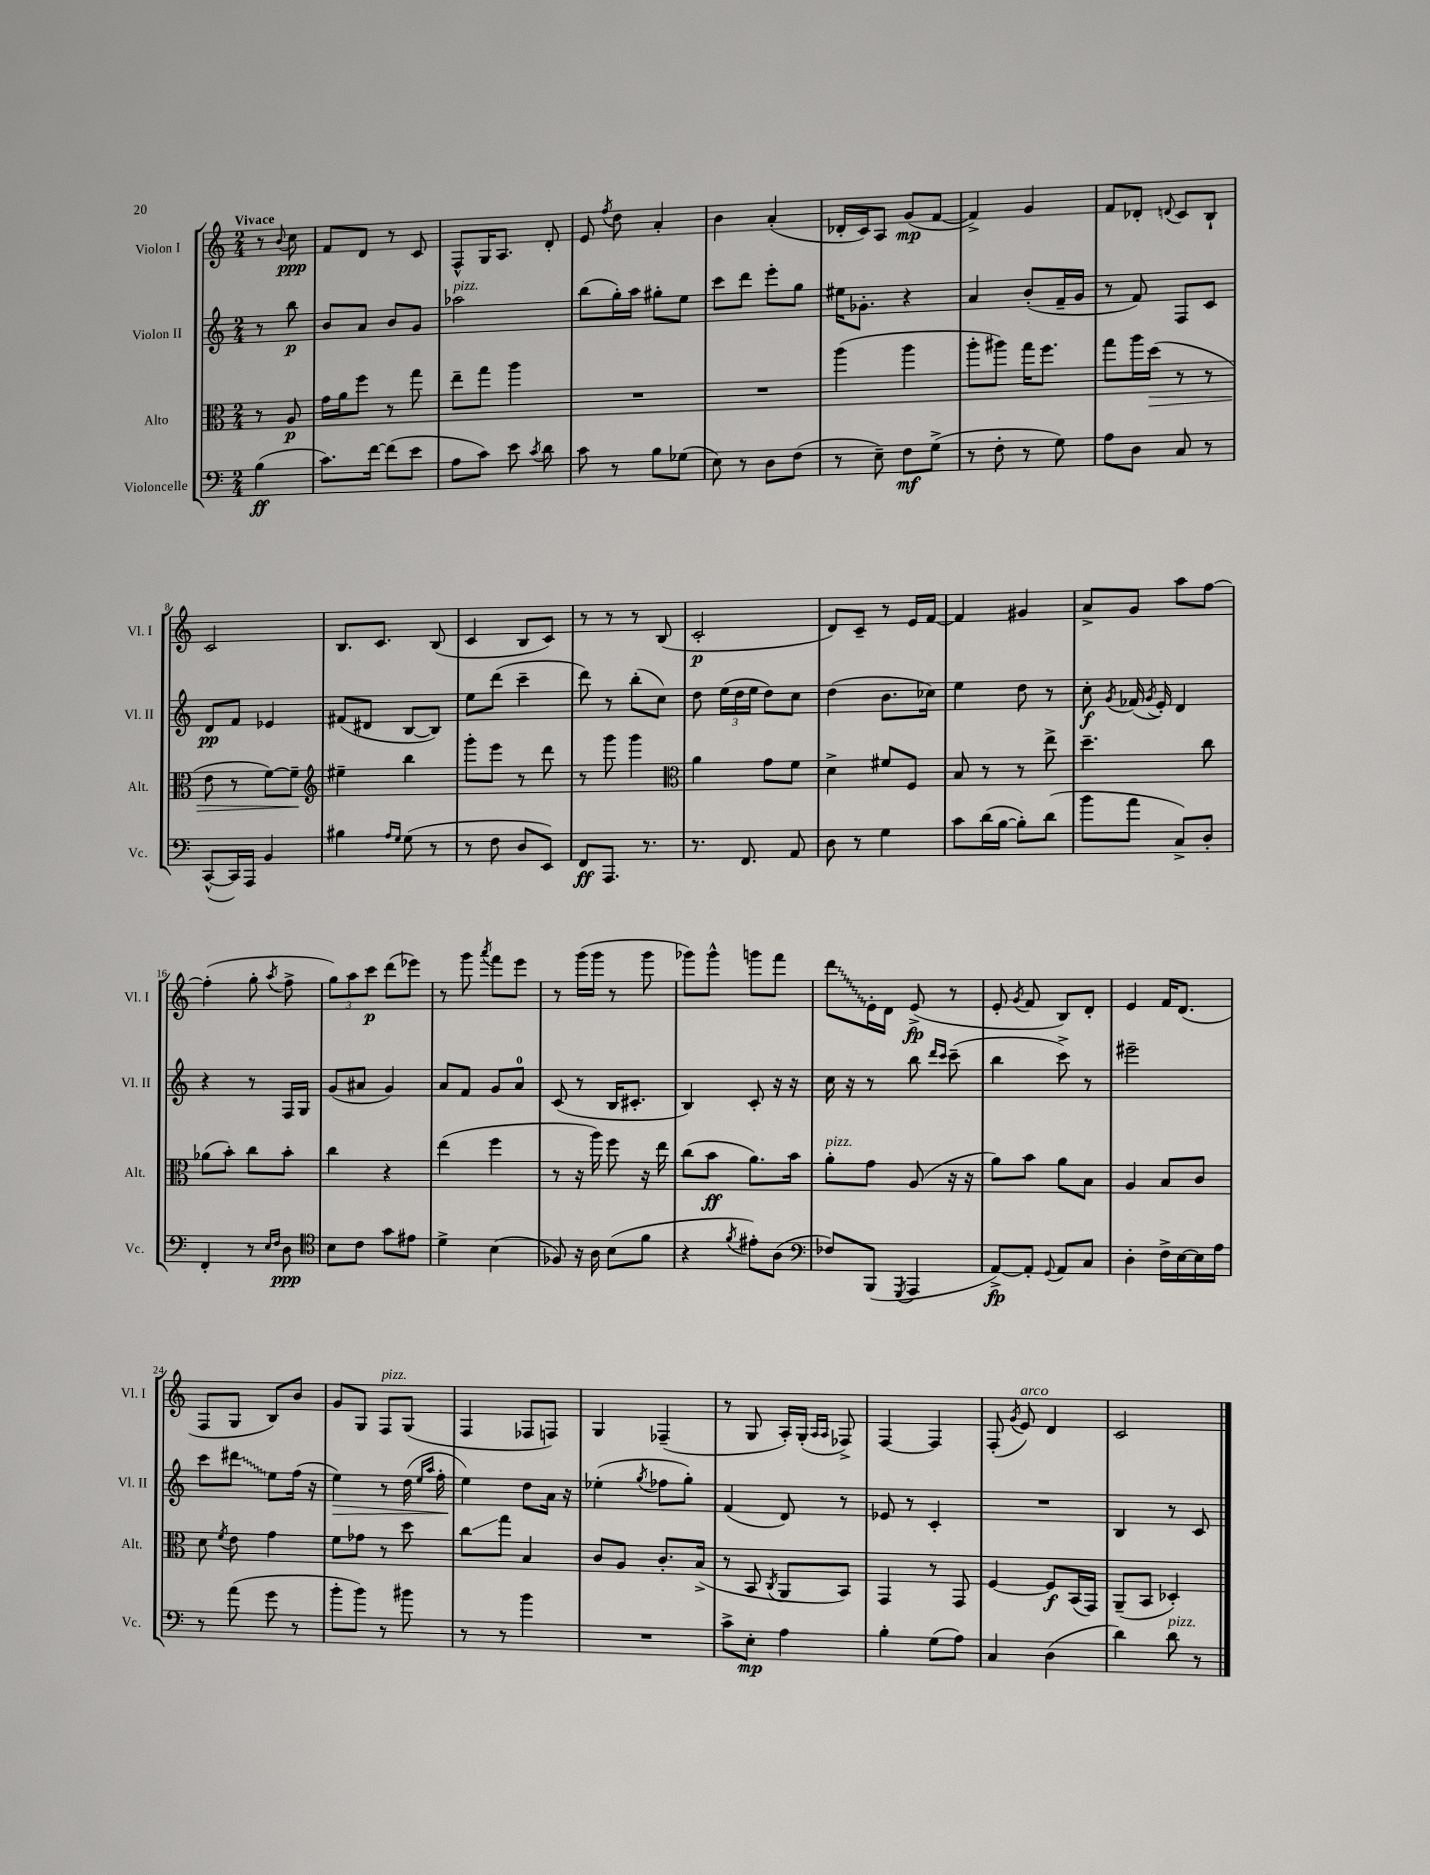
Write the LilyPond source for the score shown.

<<
\new StaffGroup <<
\new Staff = "s0" \with { instrumentName = "Violon I" shortInstrumentName = "Vl. I" } {
    \clef treble \key c \major \numericTimeSignature \time 2/4 \partial 4 \tempo "Vivace"
    \autoBeamOff r8 \appoggiatura { b'8 } c''8\ppp |
    f'8[ d'8] r8 c'8 |
    f8[-^ g16 a8.] d'8-. |
    e'8 \acciaccatura { f''8 } d''8 a'4-. |
    b'4 a'4-.( |
    des'16[-. c'16) a8] g'8[\mp( f'8]~ |
    f'4->) g'4 |
    f'8[ des'8]-. \appoggiatura { d'8 } c'8[ b8]-! |
    c'2 |
    b8.[ c'8.] b8( |
    c'4 b8[ c'8]) |
    r8 r8 r8 b8( |
    c'2-.\p |
    d'8[) c'8]-- r8 e'16[ f'16]~ |
    f'4 gis'4 |
    a'8[-> g'8] a''8[ f''8]~ |
    f''4-.( g''8-. \acciaccatura { a''8 } f''8-> |
    \tuplet 3/2 { g''8[) a''8 c'''8]\p } d'''8[( ees'''8]) |
    r8 g'''8 \acciaccatura { a'''8 } f'''8[ e'''8] |
    r8 g'''16[( g'''16] r8 g'''8 |
    ges'''8[) ges'''8]-^ g'''8[ f'''8] |
    \once \override Glissando.style = #'zigzag d'''8[\glissando e'16-. d'16] e'8->\fp( r8 |
    e'8-. \acciaccatura { g'8 } f'8 b8[) d'8]-. |
    e'4 f'16[ d'8.]( |
    f8[ g8] b8[) b'8] |
    g'8[ g8] f8[^\markup { \italic "pizz." } g8]( |
    f4 fes8[ f8]) |
    g4 fes4--( |
    r8 g8 a16[-.) g16]-.( \grace { a16[ a16] } fes8->) |
    f4~ f4 |
    f8-.( \acciaccatura { g'8 } e'8^\markup { \italic "arco" }) d'4 |
    c'2 \bar "|." |
}
\new Staff = "s1" \with { instrumentName = "Violon II" shortInstrumentName = "Vl. II" } {
    \clef treble \key c \major \numericTimeSignature \time 2/4 \partial 4
    \autoBeamOff r8 b''8\p |
    b'8[ a'8] b'8[ g'8] |
    aes''2^\markup { \italic "pizz." } |
    b''8[( g''16-.) a''16] gis''8[-. e''8] |
    c'''8[ d'''8] e'''8[-. g''8] |
    eis''16[ ges'8.]-. r4 |
    a'4 b'8[-.( f'16-- g'16] |
    r8 f'8) f8[ c'8] |
    d'8[\pp f'8] ees'4 |
    fis'8[( dis'8] b8[~ b8]) |
    e''8[ d'''8]( c'''4-- |
    d'''8) r8 b''8[-.( c''8]) |
    d''8 \tuplet 3/2 { e''16[( d''16 e''16] } d''8[) c''8] |
    d''4( b'8.[ ces''16]) |
    e''4 d''8 r8 |
    c''8-.\f \acciaccatura { g'8 } fes'16( \acciaccatura { g'8 } e'16-.) d'4 |
    r4 r8 f16[ g16] |
    g'8[( ais'8] g'4) |
    a'8[ f'8] g'8[ a'8]-0 |
    c'8( r8 b16[ cis'8.]-. |
    b4) c'8-. r16 r16 |
    c''16 r16 r8 b''8 \grace { d'''16[ c'''16] } c'''8--( |
    b''4 c'''8->) r8 |
    eis'''2-- |
    c'''8[ \once \override Glissando.style = #'zigzag dis'''8]\glissando e''8[ f''16]( r16 |
    e''4\>) r8 d''16( \grace { e''16[ a''16] } f''16-. |
    e''4\!) d''8[ a'16] r16 |
    ees''4-.( \acciaccatura { g''8 } fes''8[ g''8]-.) |
    f'4( d'8) r8 |
    ees'8 r8 c'4-. |
    R2 |
    b4 r8 c'8 \bar "|." |
}
\new Staff = "s2" \with { instrumentName = "Alto" shortInstrumentName = "Alt." } {
    \clef alto \key c \major \numericTimeSignature \time 2/4 \partial 4
    \autoBeamOff r8 a8\p |
    g'16[ a'16 f''8] r8 g''8 |
    e''8[-- g''8] a''4 |
    R2 |
    R2 |
    a''4( a''4 |
    a''8[-. ais''8]) g''16[ f''8.] |
    g''8[ a''16 d''16]\>( r8 r8 |
    e'8 r8 f'8[~) f'8]--\! |
    \clef treble eis''4-- b''4 |
    g'''8[-. e'''8] r8 d'''8 |
    r8 g'''8 g'''4 |
    \clef alto a'4 g'8[ f'8] |
    d'4-> fis'8[ f8] |
    b8 r8 r8 e''8-> |
    d''4.-- c''8 |
    aes'8[( b'8]-.) c''8[ b'8]-. |
    c''4 r4 |
    e''4( f''4 |
    r8 r16 a''16) f''8 r16 e''16 |
    c''8[( b'8]\ff a'8.[) b'16] |
    a'8[-.^\markup { \italic "pizz." } g'8] a8( r16 r16 |
    a'8[) b'8] a'8[ b8] |
    a4 b8[ c'8] |
    d'8 \acciaccatura { f'8 } e'8 g'4 |
    f'8[ ges'8] r8 d''8 |
    c''8[\glissando g''8] b4 |
    c'8[ a8] c'8.[-. b16]->( |
    r8 b,8 \acciaccatura { c8 } a,8[ b,8]) |
    g,4 r8 g,8 |
    f4~ f8[\f b,16( g,16]) |
    a,8[--( b,8] des4-.) \bar "|." |
}
\new Staff = "s3" \with { instrumentName = "Violoncelle" shortInstrumentName = "Vc." } {
    \clef bass \key c \major \numericTimeSignature \time 2/4 \partial 4
    \autoBeamOff b4\ff( |
    c'8.[) f'16]~ f'8[( e'8] |
    a8[ c'8]) e'8 \acciaccatura { c'8 } d'8 |
    c'8 r8 b8[ ges8]( |
    e8) r8 d8[ f8]( |
    r8 e8--) f8[\mf g8]->( |
    r8 f8-. r8 g8) |
    a8[ d8] c8 r8 |
    c,8[~-^( c,16) a,,16] b,4 |
    bis4 \grace { a16[ g16] } g8( r8 |
    r8 f8 d8[ e,8]) |
    f,8[\ff a,,8.] r8. |
    r8. f,8. a,8 |
    d8 r8 g4 |
    c'8[ d'16( b16]~ b8[-.) d'8]( |
    b'8[ a'8] c8[->) d8]-. |
    f,4-. r8 \grace { e16[ f16] } d8\ppp |
    \clef tenor b8[ c'8] g'8[ eis'8] |
    d'4-> b4( |
    fes8) r16 a16 b8[( f'8] |
    r4 \acciaccatura { f'8 } eis'8[-.) a8]( |
    \clef bass fes8[) b,,8]( \acciaccatura { g,,8 } a,,4 |
    a,8[~->\fp) a,8]-. \appoggiatura { g,8 } a,8[ c8] |
    d4-. f16[-> e16~ e16 a16] |
    r8 a'8( g'8 r8 |
    b'8[-. b'8]) r8 bis'8 |
    r8 r8 b'4 |
    R2 |
    c'8[-> e8]-.\mp a4 |
    b4-. g8[( a8]) |
    c4 d4( |
    d'4) d'8^\markup { \italic "pizz." } r8 \bar "|." |
}
>>
>>
